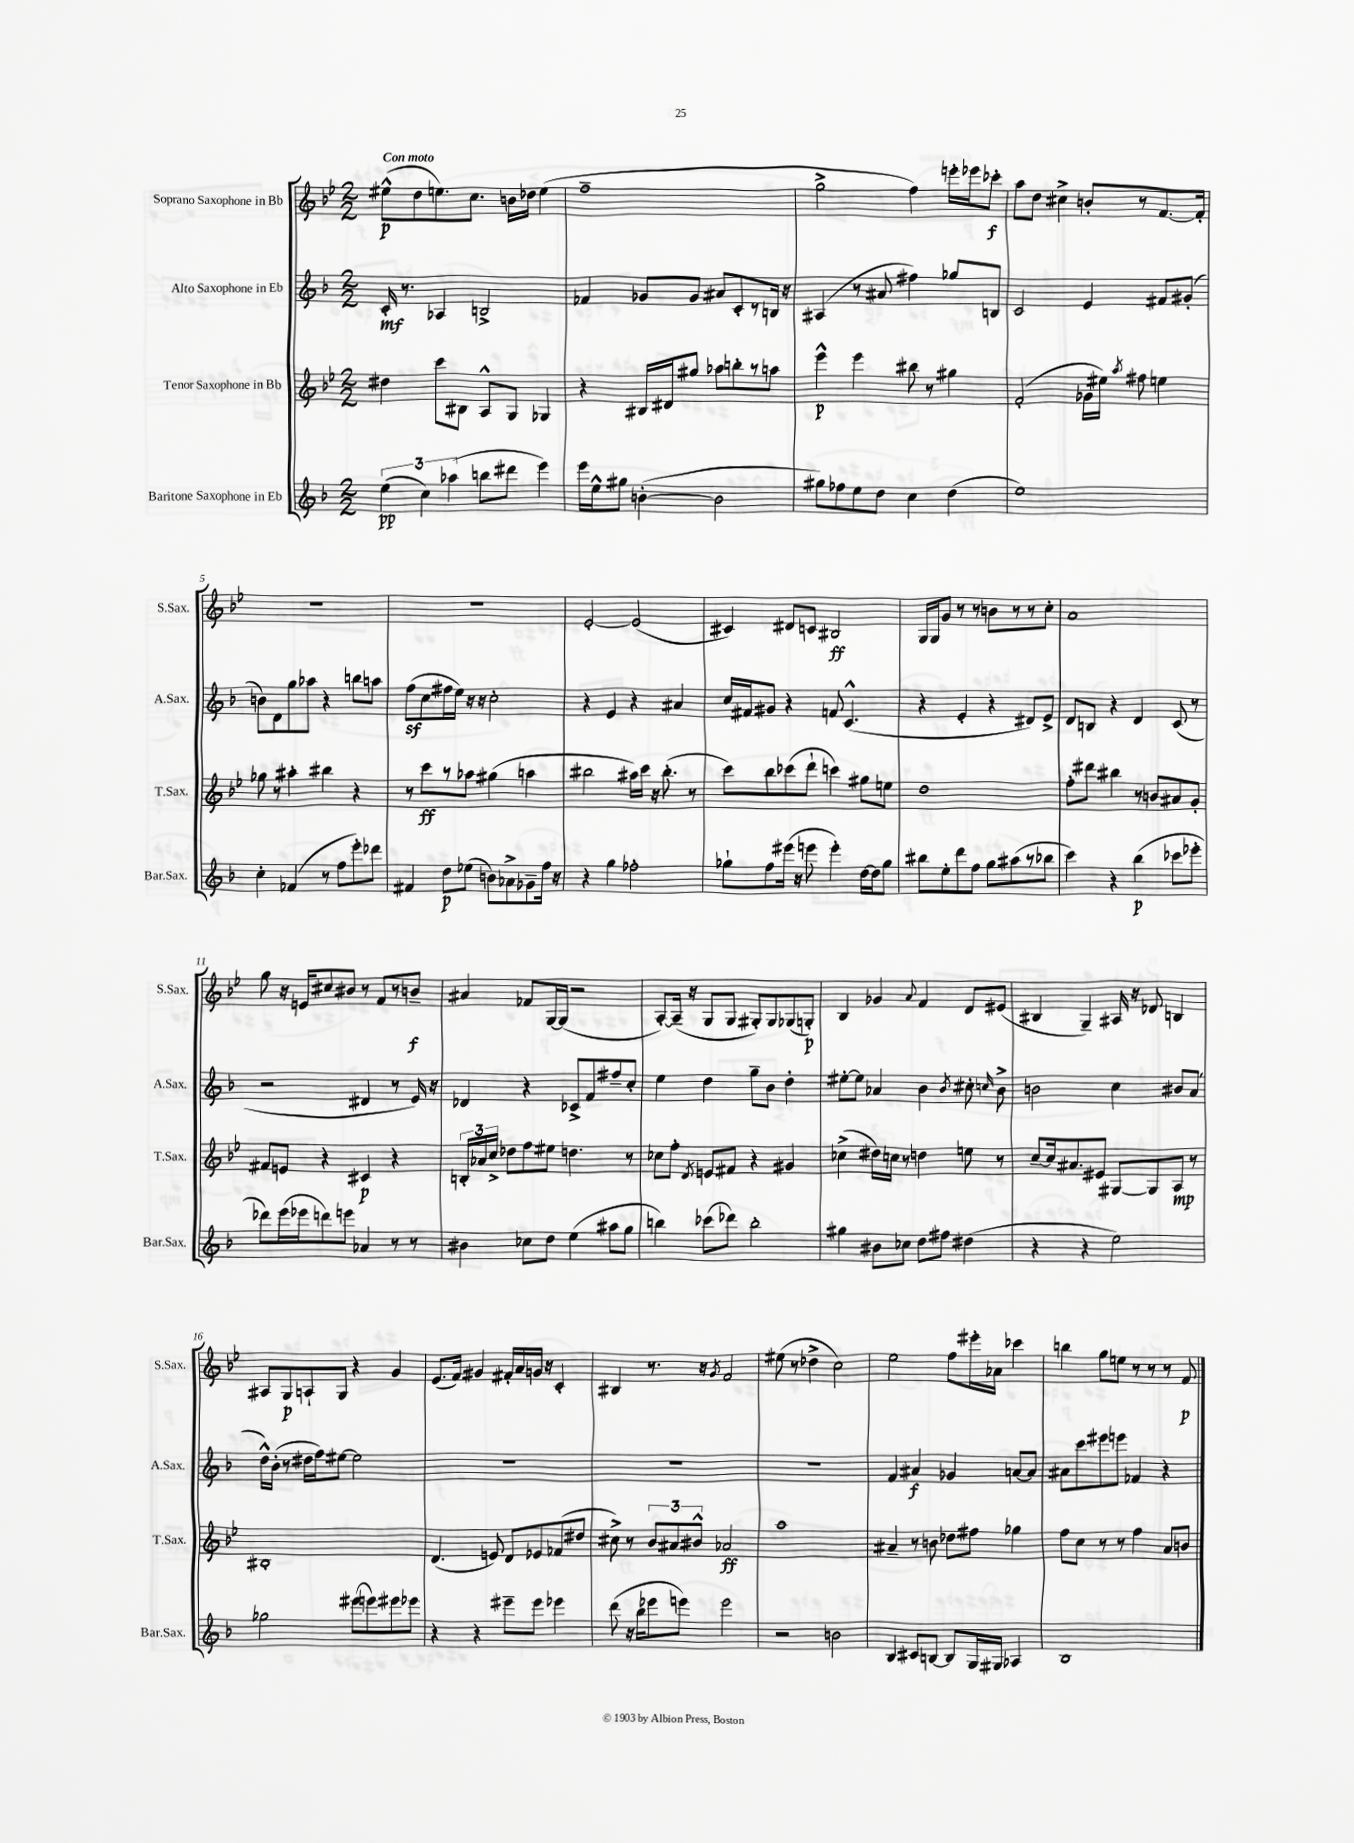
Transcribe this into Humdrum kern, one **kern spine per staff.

**kern	**kern	**kern	**kern
*staff4	*staff3	*staff2	*staff1
*clefG2	*clefG2	*clefG2	*clefG2
*k[b-]	*k[b-e-]	*k[b-]	*k[b-e-]
*M2/2	*M2/2	*M2/2	*M2/2
(6ee	4dd#	16c'	(8ee#^^
.	.	8.r	.
.	.	.	8dd
6cc)	.	.	.
.	8ccc	4A-	8.ee)
(6aa-	.	.	.
.	8B#	.	.
.	.	.	8.cc
8bb	8A^^	2B^	.
8ddd#	8G	.	16b
.	.	.	16dd-
4eee)	4G-	.	(4ee
=	=	=	=
16eee	4r	4f-	1ff~
16ee^^	.	.	.
8gg#	.	.	.
([4b'	16B#	8g-	.
.	16d#	.	.
.	8gg#	8g-	.
2b]	8aa-	8a#	.
.	8bb'	8c'	.
.	8r	8r	.
.	8aa	16B	.
.	.	16r	.
=	=	=	=
8gg#)	4eee-^^	(4A#	2gg^
8ff-	.	.	.
8ee	4eee-	8r	.
8dd	.	8a#	.
4cc	8bb#	4ff#)	4ff)
.	8r	.	.
(4dd	4gg#	8gg-	16eee'
.	.	.	16eee-
.	.	8B	8ccc-'
=	=	=	=
1ee)	(2f'	2c	8aa
.	.	.	8dd
.	.	.	4cc#^
.	16g-	4e	8b'
.	16ee#)	.	.
.	8qaa	.	.
.	8ff#	.	8r
.	4ee	8f#	[8.f
.	.	(8g#'	.
.	.	.	16f']
=	=	=	=
4cc'	8gg-	8b)	1r
.	8r	8d	.
(4f-	4aa#'	8gg	.
.	.	8aa-	.
8r	4bb#	4r	.
8ff	.	.	.
8eee')	4r	8bb	.
8ddd-	.	8aa	.
=	=	=	=
4f#	8r	(8ff	1r
.	8ccc	8cc	.
8dd	8r	16ff#	.
.	.	16ee)	.
(8ee-	8aa-	16r	.
.	.	16r	.
8b)	(4gg#	2cc'	.
8a-^	.	.	.
8g-~	4aa	.	.
16ff	.	.	.
16r	.	.	.
=	=	=	=
4r	2bb#	4r	[2e-'
4gg	.	4e	.
2ff-'	16aa#)	4r	(2e-]
.	16ccc	.	.
.	16r	.	.
.	(8.bb#'	.	.
.	.	4a#	.
.	8r	.	.
=	=	=	=
8gg-`	8ccc)	16cc	4c#)
.	.	16f#	.
8ff	8bb-	8g#	.
(16eee#	(8ccc-	4r	8d#
16r	.	.	.
8eee	8ddd`	.	8c
4eee')	4ccc)	8f	2B#
.	.	(4.c^^	.
[16dd	8gg#	.	.
16dd]	.	.	.
8gg-	8ee	.	.
=	=	=	=
8bb#	1dd	4r	16G
.	.	.	16G
8ee'	.	.	8g
8ddd	.	4e'	8r
8ff	.	.	8r
8gg	.	4r	8b
(8aa#	.	.	8r
8r	.	8d#)	8r
8bb-	.	8e^	8cc'
=	=	=	=
4ccc)	8ff'	8d	1a
.	8ddd#	8B	.
4r	4bb#	4r	.
(4bb-	8r	4d	.
.	8b	.	.
8ccc-	8a#	(8c	.
8eee-'	8g'	8r	.
=	=	=	=
8ddd-)	8f#	2r	8gg
(16eee	8e	.	16r
16eee-	.	.	16e
8ddd)	4r	.	8cc#
8eee	.	.	8b#
4a-	4c#	4d#	8r
.	.	.	8f
8r	4r	8r	8r
8r	.	16e)	8b~
.	.	16r	.
=	=	=	=
4b#	24B'	4d-	4a#
.	24a-	.	.
.	24cc^	.	.
.	8dd-	.	.
8cc-	8ff	4r	8f-
8dd	8ee#	.	[16G
.	.	.	(16G]
(4ee	4.dd	8c-^	2r
.	.	8f	.
8aa#	.	8ff#~	.
8gg	8r	8cc'	.
=	=	=	=
4bb)	8cc-	4ee	[8A')
.	8ff'	.	(16A~]
.	.	.	16r
.	8qd	.	.
(8ccc-	8e	4dd	8G
8ddd-)	8f#	.	8G
2bb'	4r	8gg~	8G#')
.	.	8b-	8G#
.	4g#	4dd'	(8G-
.	.	.	8G')
=	=	=	=
4gg#	(4cc-^	[8ee#'	4B-
.	.	8ee#]	.
8b#	16dd#)	4a-	4g-
.	16cc	.	.
8cc-	8r	.	.
.	.	.	8qqa
8dd	4dd	4b-	4f
8ff#	.	.	.
.	.	8qb-	.
(4dd#	8ee	8cc#'	8d
.	.	16qqcc	.
.	8r	8b-^	(8e#
=	=	=	=
4r	[8cc~	2b	4B#
.	16cc]	.	.
.	8.a#	.	.
4r	.	.	4G~)
.	8e#	.	.
2ee)	[8G#	4cc	16A#
.	.	.	16r
.	8G#]	.	8d-
.	8A	8b#	4B
.	8r	(8a	.
=	=	=	=
2gg-	1B#'	16dd^^)	8A#
.	.	(16b-'	.
.	.	8r	8G
.	.	16dd#	8A`
.	.	16ff)	.
.	.	[8ee#	8G
(8eee#	.	2ee#]	4r
8eee)	.	.	.
8eee#	.	.	4g
8eee-	.	.	.
=	=	=	=
4r	(4.d	1r	(8.e-
.	.	.	16f)
4r	.	.	4g#
.	8e)	.	.
8eee#~	8d	.	16f#'
.	.	.	16a
8eee#	8e-	.	16g
.	.	.	16r
4eee-	(8f-	.	4c'
.	8dd#	.	.
=	=	=	=
(8ddd	8cc#^)	1r	4B#
16r	8r	.	.
16bb-	.	.	.
8eee-	12b-	.	8.r
.	12a#	.	.
8eee)	.	.	.
.	12b#^^	.	.
.	.	.	16r
.	.	.	8qg
2eee	2a-	.	2f
=	=	=	=
2r	1aa	1r	(8ee#
.	.	.	8r
.	.	.	4dd-^
2b	.	.	2cc)
=	=	=	=
4B-	4a#~	4f	2ee-
8c#	8r	4a#	.
[8B	8b	.	.
8B]	8dd-	4g-	8ff
16G	8ff#	.	16eee#'
16G#	.	.	16a-
4A-	4gg-	[8a	4ccc-
.	.	8a]	.
=	=	=	=
1B-	8ff	8a#	4bb
.	8cc	8ccc	.
.	8r	8eee#	8gg
.	8r	8eee	8ee
.	4ff	4f-	8r
.	.	.	8r
.	8a	4r	8r
.	8b	.	8f
==	==	==	==
*-	*-	*-	*-
